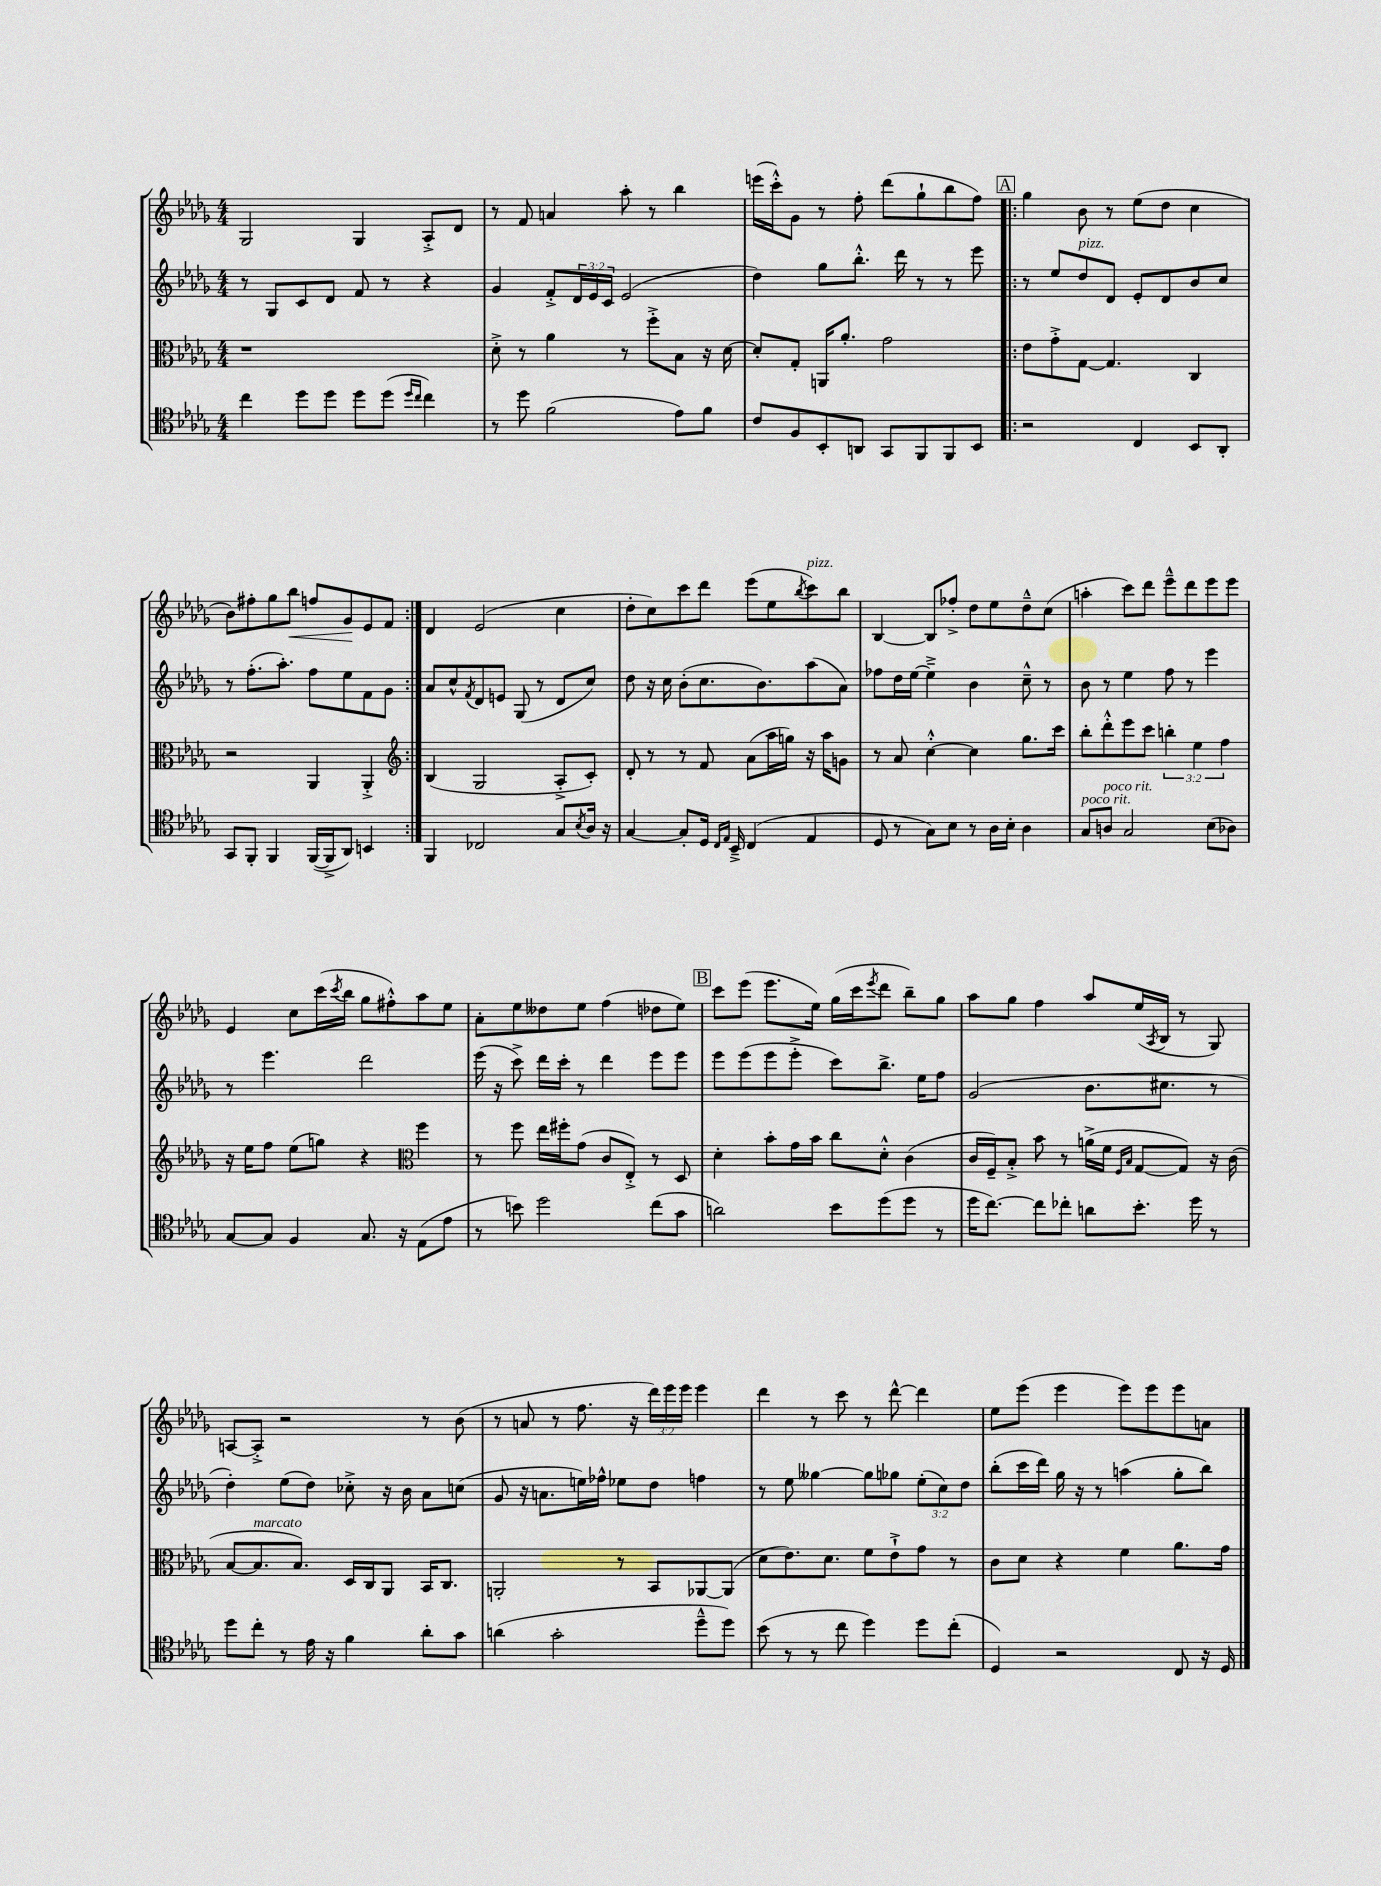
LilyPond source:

<<
\new StaffGroup <<
\new Staff = "s0" {
    \clef treble \key des \major \numericTimeSignature \time 4/4 \override Staff.TupletNumber.text = #tuplet-number::calc-fraction-text
    ges2 ges4 aes8-.-> des'8 |
    r8 f'8 a'4 aes''8-. r8 bes''4 |
    e'''16( c'''16-.-^) ges'8 r8 f''8-. des'''8( ges''8-! bes''8 f''8) |
    \repeat volta 2 { \mark \markup { \box "A" } ges''4 bes'8 r8 ees''8( des''8 c''4 |
    bes'8) fis''8-. ges''8 bes''8\< f''8 ges'8\! ees'8 f'8 | }
    des'4 ees'2( c''4 |
    des''8-. c''8) c'''8 des'''8 ees'''8( ees''8 \acciaccatura { bes''8 } c'''8^\markup { \italic "pizz." }) bes''8 |
    bes4~ bes8 fes''8-.-> des''8 ees''8 des''8---^ c''8( |
    a''4-. c'''8) des'''8 ees'''8---^ des'''8 ees'''8 ees'''8 |
    ees'4 c''8 c'''16( \acciaccatura { c'''8 } bes''16 ges''8 fis''8-.-^) aes''8 ees''8 |
    aes'8-. ees''8 deses''8 ees''8 f''4( des''8 ees''8) |
    \mark \markup { \box "B" } c'''8 ees'''8( ees'''8. ees''16) ges''16( c'''16 \acciaccatura { ees'''8 } des'''8 bes''8--) ges''8 |
    aes''8 ges''8 f''4 aes''8 ees''16( \acciaccatura { aes8 } bes16 r8 ges8) |
    a8~ a8-.-> r2 r8 bes'8( |
    r8 a'8 r8 f''8. r16 \tuplet 3/2 { des'''16) ees'''16 ees'''16 } ees'''4 |
    des'''4 r8 c'''8 r8 des'''8~-^ des'''4 |
    ees''8 ees'''8( ees'''4 ees'''8) ees'''8 ees'''8 a'8 \bar "|." |
}
\new Staff = "s1" {
    \clef treble \key des \major \numericTimeSignature \time 4/4 \override Staff.TupletNumber.text = #tuplet-number::calc-fraction-text
    r8 ges8 c'8 des'8 f'8 r8 r4 |
    ges'4 f'8-.-> \tuplet 3/2 { des'16 ees'16 c'16 } ees'2( |
    des''4) ges''8 bes''8.-.-^ des'''16 r8 r8 ees'''8 |
    \repeat volta 2 { \mark \markup { \box "A" } r8 ees''8 des''8^\markup { \italic "pizz." } des'8 ees'8-. des'8 bes'8 c''8 |
    r8 f''8.-.( aes''8.-.) f''8 ees''8 f'8 ges'8 | }
    aes'8 c''8-^ \acciaccatura { f'8 } des'8 e'8 ges8( r8 des'8 c''8) |
    des''8 r16 c''16 bes'8-.( c''8. bes'8.) aes''8( aes'8) |
    fes''8 des''16 ees''16~ ees''4---> bes'4 c''8---^ r8 |
    bes'8 r8 ees''4 f''8 r8 ees'''4 |
    r8 ees'''4. des'''2 |
    ees'''16( r16 c'''8->) des'''16 c'''16-. r8 des'''4 ees'''8 ees'''8 |
    \mark \markup { \box "B" } ees'''8 ees'''8( ees'''8 ees'''8-.-> c'''8) bes''8.-> ees''16 f''8 |
    ges'2( bes'8. cis''8. r8 |
    des''4-.) ees''8( des''8) ces''8-.-> r16 bes'16 aes'8 c''8( |
    ges'8 r16 a'8. e''16) fes''16-^ ees''8 des''8 f''4 |
    r8 ees''8 geses''4~ geses''8 ges''8 \tuplet 3/2 { ees''8-.( c''8) des''8 } |
    bes''8-.( c'''16 des'''16) ges''16 r16 r8 a''4( ges''8-. bes''8) \bar "|." |
}
\new Staff = "s2" {
    \clef alto \key des \major \numericTimeSignature \time 4/4 \override Staff.TupletNumber.text = #tuplet-number::calc-fraction-text
    r1 |
    des'8-.-> r8 aes'4 r8 f''8-.-> bes8 r16 des'16~ |
    des'8-. ges8-. a,16 aes'8.-. ges'2 |
    \repeat volta 2 { \mark \markup { \box "A" } ees'8 ges'8-.-> ges8~ ges4. c4 |
    r2 aes,4 aes,4-.-> | }
    \clef treble bes4( ges2 aes8-.-> c'8-.) |
    des'8-. r8 r8 f'8 aes'8( aes''16 g''16) r16 aes''16 g'8 |
    r8 aes'8 c''4~-.-^ c''4 ges''8. c'''16 |
    bes''8-. des'''8-.-^ ees'''8 c'''8 \tuplet 3/2 { b''4-. ees''4 f''4 } |
    r16 ees''16 f''8 ees''8( g''8) r4 \clef alto f''4 |
    r8 f''8 ees''16 fis''16-. ges'8( c'8 ees8-.->) r8 des8 |
    \mark \markup { \box "B" } des'4-. bes'8-. ges'16 bes'16 c''8 des'8-.-^ c'4( |
    c'16 f16--) bes8-.-> bes'8 r8 a'16->( f'16 \grace { f16 bes16 } ges8~ ges8) r16 c'16( |
    bes8~ bes8.^\markup { \italic "marcato" } bes8.) des16 c16 aes,8 bes,16 c8. |
    a,2-. r8 bes,8 aes,8~ aes,8( |
    des'8 ees'8.) des'8. f'8 ees'8-!-> ges'8 r8 |
    c'8 des'8 r4 f'4 aes'8. ges'16 \bar "|." |
}
\new Staff = "s3" {
    \clef tenor \key des \major \numericTimeSignature \time 4/4
    c''4 des''8 des''8 des''8 des''8( \grace { des''16 c''16 } c''4) |
    r8 des''8 f'2( ees'8) f'8 |
    c'8 f8 bes,8-. a,8 ges,8 f,8 f,8 bes,8 |
    \repeat volta 2 { \mark \markup { \box "A" } r2 c4 bes,8 aes,8-. |
    ges,8 f,8-. f,4 f,16~( f,16-> aes,8) b,4 | }
    f,4 ces2 ges8 \acciaccatura { bes8 } aes16 r16 |
    ges4~ ges8-. des16 \grace { c16 ees16 } bes,16---> c4( ees4 |
    des8 r8 ges8) bes8 r8 aes16 bes16-. aes4 |
    ges8^\markup { \italic "poco rit." } a8^\markup { \italic "poco rit." } ges2 bes8( aes8) |
    ges8~ ges8 f4 ges8. r16 ees8( ees'8 |
    r8 b'8) des''2 c''8( ges'8 |
    \mark \markup { \box "B" } a'2) bes'8 des''8( des''8 r8 |
    des''16 c''8.~) c''8 ces''8-. a'8 bes'8.-. des''16 r8 |
    des''8 c''8-. r8 ees'16 r16 f'4 aes'8-. ges'8 |
    a'4( ges'2-. des''8---^ des''8) |
    bes'8( r8 r8 c''8 des''4) des''8 c''8-.( |
    des4) r2 c8 r16 des16 \bar "|." |
}
>>
>>
\layout { \context { \Score \remove "Bar_number_engraver" } }
